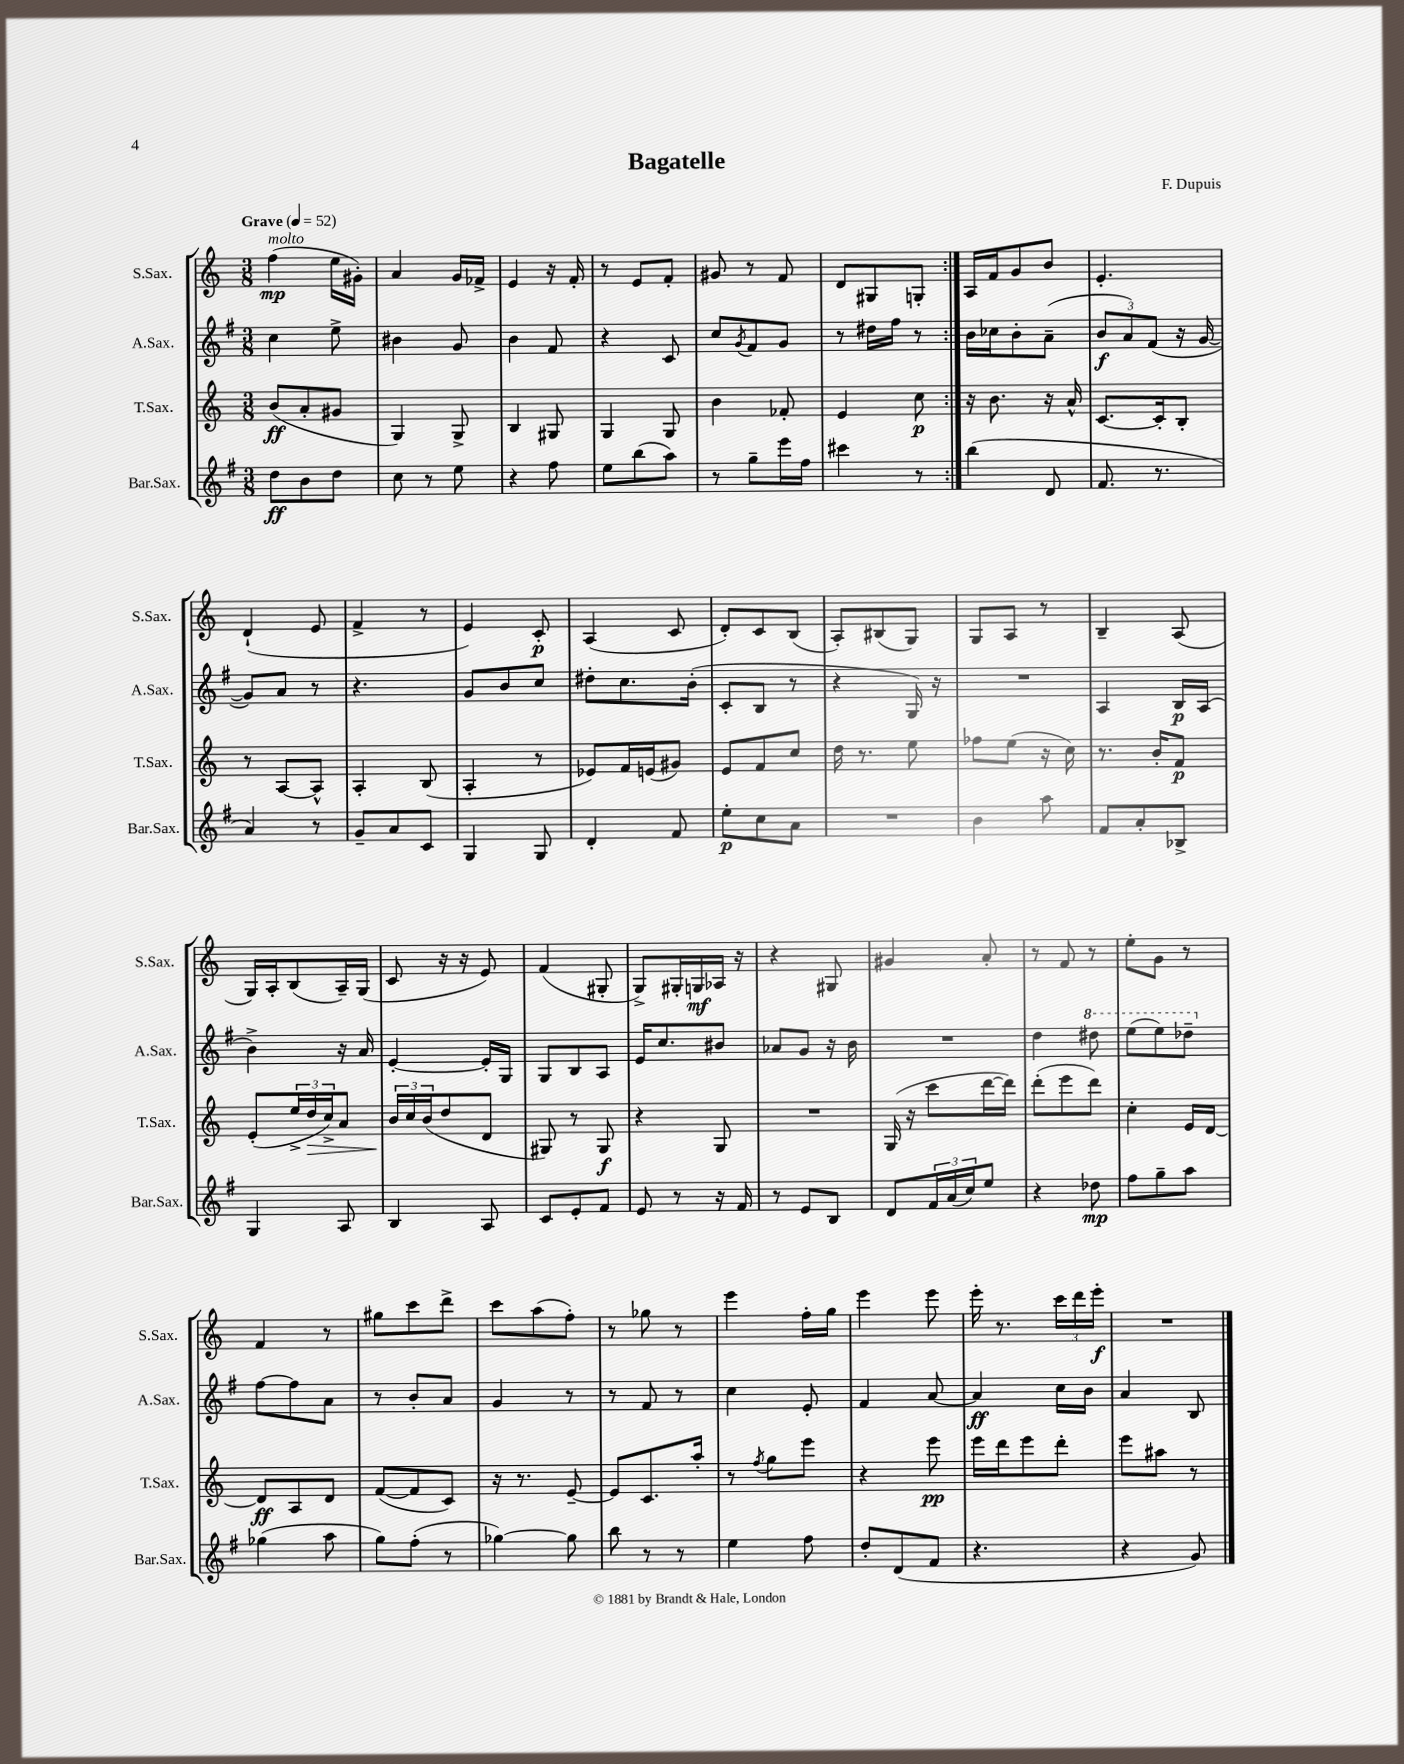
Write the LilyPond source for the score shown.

\header { title = "Bagatelle" composer = "F. Dupuis" }
<<
\new StaffGroup <<
\new Staff = "s0" \with { instrumentName = "S.Sax." shortInstrumentName = "S.Sax." } {
    \clef treble \key c \major \numericTimeSignature \time 3/8 \tempo "Grave" 4 = 52
    \repeat volta 2 { f''4\mp^\markup { \italic "molto" }( e''16 gis'16-.) |
    a'4 g'16 fes'16-> |
    e'4 r16 f'16-. |
    r8 e'8 f'8-. |
    gis'8 r8 f'8 |
    d'8 gis8 g8-. | }
    a16 f'16 g'8 b'8 |
    e'4.-. |
    d'4-!( e'8 |
    f'4-> r8 |
    e'4) c'8-.\p |
    a4( c'8 |
    d'8-.) c'8 b8( |
    a8-.) bis8( g8) |
    g8 a8 r8 |
    b4-- a8( |
    g16) a16-. b8( a16--) g16( |
    c'8 r16 r16 e'8) |
    f'4( gis8-. |
    g8->) gis16-. g16\mf aes16 r16 |
    r4 gis8 |
    gis'4 a'8-. |
    r8 f'8 r8 |
    e''8-. g'8 r8 |
    f'4 r8 |
    gis''8 c'''8 d'''8-> |
    c'''8 a''8( f''8-.) |
    r8 ges''8 r8 |
    e'''4 f''16-. g''16 |
    e'''4 e'''8 |
    e'''16-. r8. \tuplet 3/2 { c'''16 d'''16 e'''16-.\f } |
    R4. \bar "|." |
}
\new Staff = "s1" \with { instrumentName = "A.Sax." shortInstrumentName = "A.Sax." } {
    \clef treble \key g \major \numericTimeSignature \time 3/8
    \repeat volta 2 { c''4 e''8-> |
    bis'4 g'8 |
    b'4 fis'8 |
    r4 c'8 |
    c''8 \acciaccatura { g'8 } fis'8 g'8 |
    r8 dis''16 fis''16 r8 | }
    b'16 ces''16 b'8-. a'8--( |
    \tuplet 3/2 { b'8\f a'8) fis'8( } r16 g'16~ |
    g'8) a'8 r8 |
    r4. |
    g'8 b'8 c''8 |
    dis''8-. c''8. b'16-.( |
    c'8-. b8 r8 |
    r4 g16) r16 |
    R4. |
    a4 b16\p a16( |
    b'4->) r16 a'16 |
    e'4~-. e'16-. g16 |
    g8 b8 a8 |
    e'16 c''8. bis'8 |
    aes'8 g'8 r16 b'16 |
    R4. |
    d''4 \ottava #1 dis'''8 |
    e'''8( e'''8) des'''8-- \ottava #0 |
    fis''8~ fis''8 a'8 |
    r8 b'8-. a'8 |
    g'4 r8 |
    r8 fis'8 r8 |
    c''4 e'8-. |
    fis'4 a'8~ |
    a'4\ff c''16 b'16 |
    a'4 b8 \bar "|." |
}
\new Staff = "s2" \with { instrumentName = "T.Sax." shortInstrumentName = "T.Sax." } {
    \clef treble \key c \major \numericTimeSignature \time 3/8
    \repeat volta 2 { b'8\ff( a'8-. gis'8 |
    g4) g8-> |
    b4 gis8 |
    g4 g8 |
    b'4 fes'8-. |
    e'4 c''8\p | }
    r16 b'8. r16 a'16-^ |
    c'8.~ c'16-. b8-. |
    r8 a8~ a8-^ |
    a4-. b8( |
    a4-. r8 |
    ees'8) f'16 e'16( gis'8) |
    e'8 f'8 c''8 |
    d''16 r8. e''8 |
    fes''8 e''8( r16 c''16) |
    r8. b'16-. f'8\p |
    e'8-.( \tuplet 3/2 { e''16-> d''16\> c''16->) } a'8 |
    \tuplet 3/2 { b'16\! c''16 b'16( } d''8 d'8 |
    gis8) r8 gis8\f |
    r4 g8 |
    R4. |
    g16( r16 c'''8 d'''16~ d'''16) |
    d'''8-.( e'''8 d'''8) |
    c''4-. e'16 d'16~ |
    d'8\ff a8 d'8 |
    f'8~( f'8 c'8) |
    r16 r8. e'8~-- |
    e'8 c'8. a''16-. |
    r8 \acciaccatura { f''8 } g''8 e'''8 |
    r4 e'''8\pp |
    e'''16 d'''16 e'''8 d'''8-. |
    e'''8 ais''8 r8 \bar "|." |
}
\new Staff = "s3" \with { instrumentName = "Bar.Sax." shortInstrumentName = "Bar.Sax." } {
    \clef treble \key g \major \numericTimeSignature \time 3/8
    \repeat volta 2 { d''8\ff b'8 d''8 |
    c''8 r8 e''8 |
    r4 fis''8 |
    e''8 b''8( a''8) |
    r8 g''8-- e'''16 fis''16 |
    cis'''4 r8 | }
    b''4( d'8 |
    fis'8. r8. |
    a'4) r8 |
    g'8-- a'8 c'8 |
    g4 g8 |
    d'4-. fis'8 |
    e''8-.\p c''8 a'8 |
    R4. |
    b'4 a''8 |
    fis'8 a'8-. bes8-> |
    g4 a8 |
    b4 a8 |
    c'8 e'8-. fis'8 |
    e'8 r8 r16 fis'16 |
    r8 e'8 b8 |
    d'8 \tuplet 3/2 { fis'16 a'16( c''16) } e''8 |
    r4 des''8\mp |
    fis''8 g''8-- a''8 |
    ges''4( a''8 |
    g''8) fis''8-.( r8 |
    ges''4~) ges''8 |
    b''8 r8 r8 |
    e''4 fis''8 |
    d''8-. d'8( fis'8 |
    r4. |
    r4 g'8) \bar "|." |
}
>>
>>
\layout { \context { \Score \remove "Bar_number_engraver" } }
